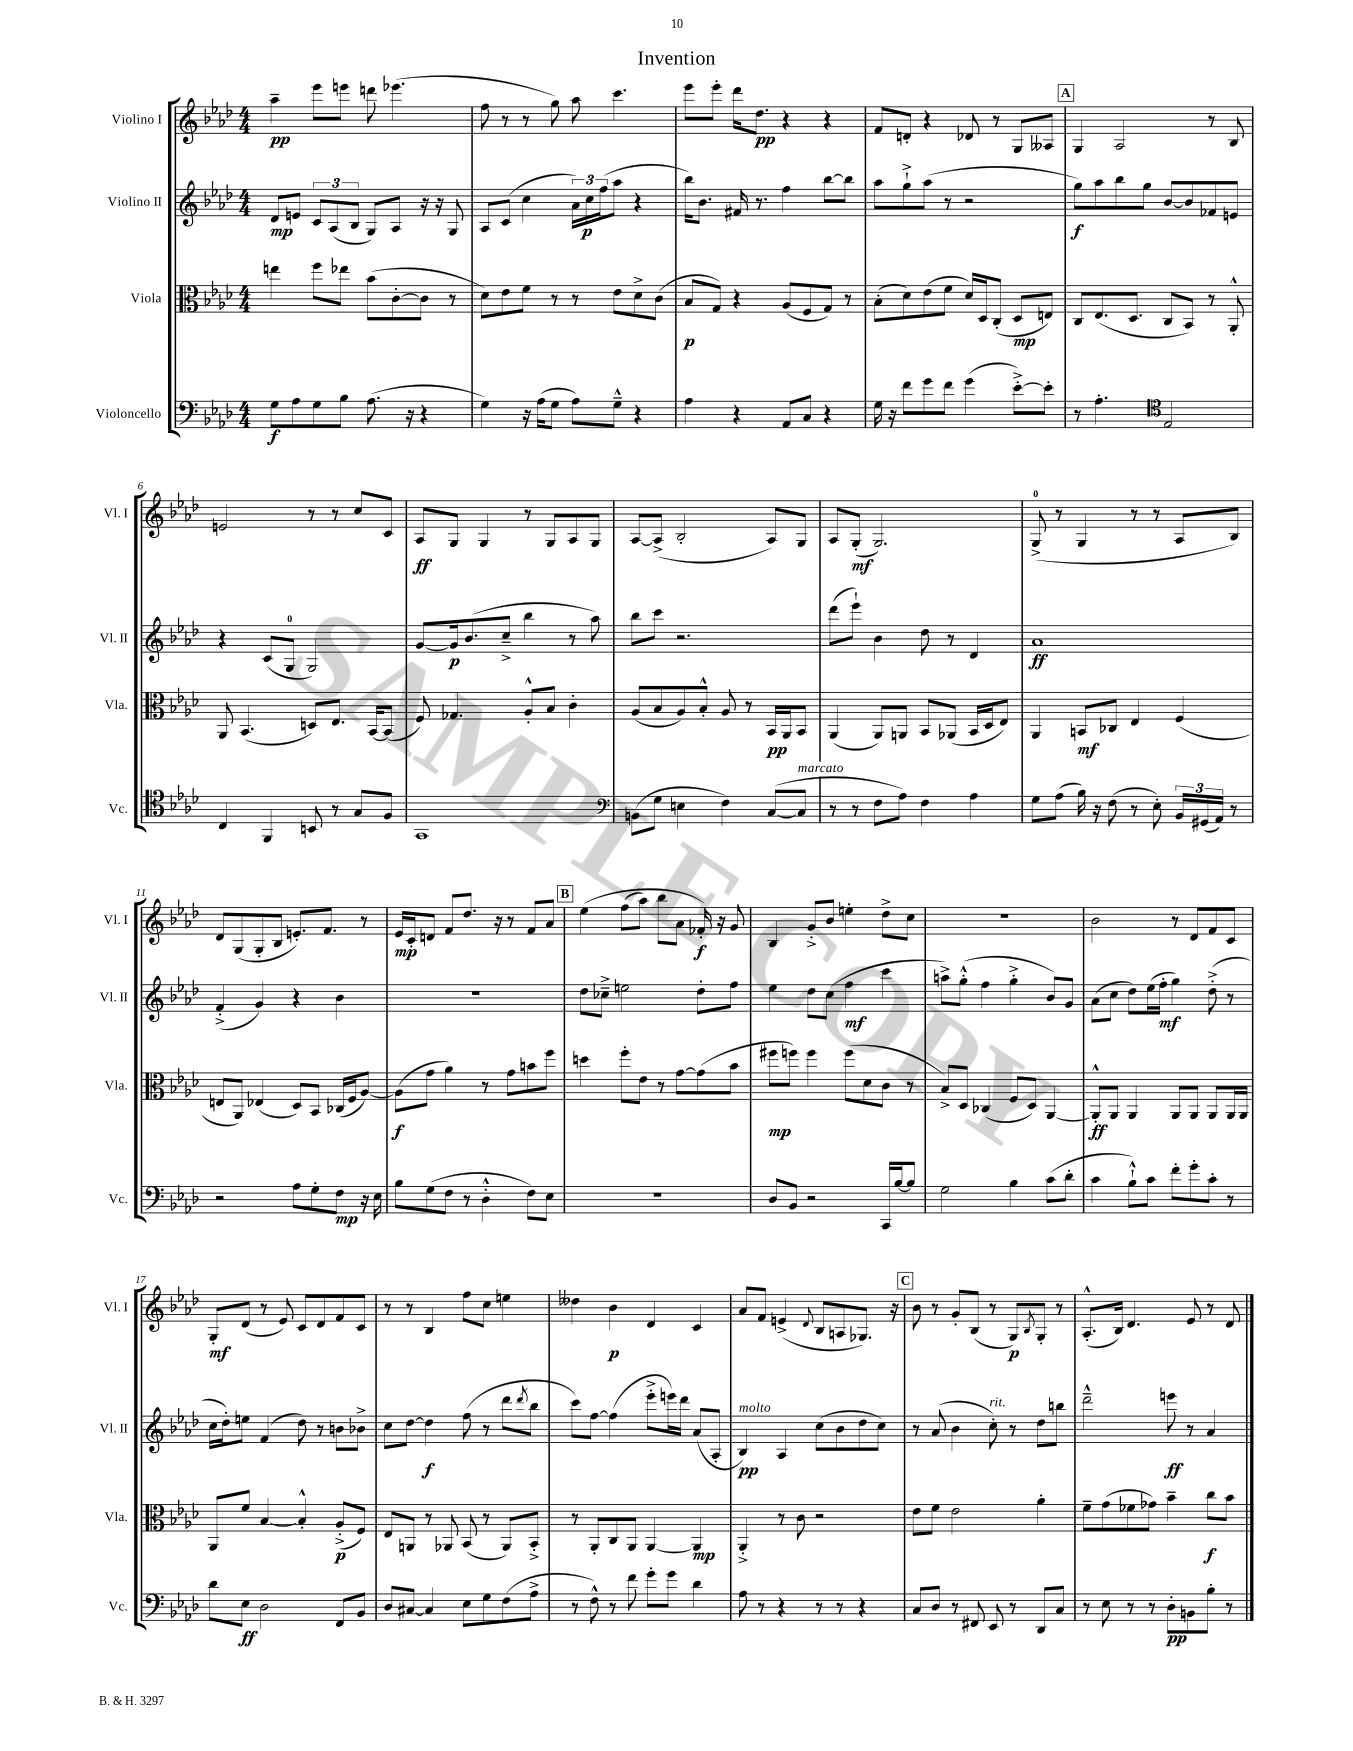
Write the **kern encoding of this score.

**kern	**kern	**kern	**kern
*staff4	*staff3	*staff2	*staff1
*clefF4	*clefC3	*clefG2	*clefG2
*k[b-e-a-d-]	*k[b-e-a-d-]	*k[b-e-a-d-]	*k[b-e-a-d-]
*M4/4	*M4/4	*M4/4	*M4/4
8G	4ee	8d-	4aa-~
8A-	.	8e	.
8G	8ff	12c	8eee-
.	.	(12A-	.
8B-	8ee-	.	8eee
.	.	12B-	.
(8.A-	(8b-	8G)	8ddd
.	[8c'	8A-	(4.eee-
16r	.	.	.
4r	8c]	16r	.
.	.	16r	.
.	8r	8G	.
=	=	=	=
4G)	8d-)	8A-	8ff
.	8e-	(8c	8r
16r	8f	4cc	8r
(16A-	.	.	.
8G	8r	.	8gg)
8A-)	8r	24a-)	8aa-
.	.	24cc	.
.	.	(24ff	.
8G~^^	8e-	8aa-	4.ccc
4r	8d-^	4r	.
.	(8c	.	.
=	=	=	=
4A-	8B-	16bb-)	8eee-
.	.	8.b-	.
.	8G)	.	8eee-'
4r	4r	16f#	16ddd-
.	.	8.r	8.dd-
8AA-	(8A-	4ff	4r
8C	8F	.	.
4r	8G)	[8bb-	4r
.	8r	8bb-]	.
=	=	=	=
16G	(8B-'	8aa-	8f
16r	.	.	.
8f	8d-)	8gg`^	8d'
8g	(8e-	(8aa-	4r
8f	8f	8r	.
(4g	16d-)	2r	8d-
.	16D-	.	.
.	(8C'	.	8r
[8e-'^)	8D-	.	8G
8e-']	8E)	.	8A--
=	=	=	=
8r	8C	8gg)	4G
4.A-'	(8.E-	8aa-	.
.	.	8bb-	2A-
.	8.D-	.	.
.	.	8gg	.
*clefC4	*	*	*
2E-	8C	[8b-	.
.	8BB-)	8b-]	.
.	8r	8f-	8r
.	8AA-'^^	8e	8B-
=	=	=	=
4C	8AA-	4r	2e
.	(4.BB-	.	.
4FF	.	(8c	.
.	.	8G	.
8BB	8D)	2G)	8r
8r	8.E-	.	8r
8G	.	.	8cc
.	[16BB-	.	.
8F	(8BB-]	.	8c
=	=	=	=
1GG	8F)	[8g	8A-
.	4.G-	16g]	8G
.	.	(8.b-	.
.	.	.	4G
.	.	8cc~^	.
.	8A-'^^	4bb-	8r
.	8B-	.	8G
.	4c'	8r	8A-
.	.	8aa-)	8G
=	=	=	=
*clefF4	*	*	*
(8BB	(8A-	8bb-	[8A-
8G	8B-	8ccc	(8A-^]
4E	8A-)	2.r	2B-'
.	8B-'^^	.	.
4F)	8A-	.	.
.	8r	.	.
([8C	16BB-	.	8A-)
.	16AA-	.	.
8C]	8BB-	.	8G
=	=	=	=
8r	(4AA-	(8ddd-	8A-
8r	.	8eee-`)	(8G'
8F	8AA-)	4b-	2.G)
8A-)	8AA	.	.
4F	8BB-	8dd-	.
.	(8AA-	8r	.
4A-	16BB-	4d-	.
.	16D-	.	.
.	8E-)	.	.
=	=	=	=
8G	4AA-	1a-	(8G^
(8A-	.	.	8r
16B-)	8BB	.	4G
16r	.	.	.
(8F	8C-	.	.
8r	4E-	.	8r
8E-')	.	.	8r
24BB-	(4F	.	8A-
(24GG#	.	.	.
24AA-)	.	.	.
8r	.	.	8B-)
=	=	=	=
2r	8E	(4f'^	8d-
.	8AA-)	.	(8G
.	(4E-	4g)	8G'
.	.	.	8B-
8A-	8D-)	4r	8.e')
8G'	8BB-	.	.
.	.	.	8.f
8F	(16C-	4b-	.
.	16F	.	.
16r	[8A-)	.	8r
16E-	.	.	.
=	=	=	=
8B-	(8A-]	1r	16e-
.	.	.	16c'
(8G	8g	.	8d
8F	4a-)	.	8f
8r	.	.	8.dd-
4D-'^^	8r	.	.
.	.	.	16r
.	8g	.	8r
8F)	8b	.	8f
8E-	8ff	.	8a-
=	=	=	=
1r	4dd	8dd-	&(4ee-
.	.	8cc-~^	.
.	8ff'	2ee	(8ff
.	8e-	.	8aa-)
.	8r	.	8bb-
.	[8g	.	8a-
.	(8g]	8dd-'	16f-'&)
.	.	.	16r
.	8b-	8ff	8g
=	=	=	=
8D-	8ff#	4ee-	4B-
8BB-	8ff)	.	.
2r	4ff	8dd-	8g'^
.	.	(8cc	8b-
.	(8ff	4ff	4ee'
.	8d-	.	.
16CC	8c	4ccc	8dd-^
[16B-	.	.	.
8B-]	8r	.	8cc
=	=	=	=
2G	8B-^)	8aa^)	1r
.	8D-	(8gg'^^	.
.	(4C-	4ff	.
4B-	8F	4gg'^	.
.	8D-)	.	.
(8c	[4AA-	8b-)	.
8d-'	.	8g	.
=	=	=	=
4c	8AA-'^^]	(8a-	2b-
.	8AA-	8cc	.
8B-`^^)	4AA-	8dd-)	.
8c	.	(16ee-	.
.	.	16ff'	.
8f'	8AA-	4gg)	8r
8g'	8AA-	.	8d-
8c'	8AA-	(8dd-'^	8f
8r	16AA-	8r	8c
.	16AA-	.	.
=	=	=	=
8d-	8AA-	16cc	8G'
.	.	16dd-')	.
8E-	8f	8ee	(8d-
2D-	[4B-	(4f	8r
.	.	.	8e-)
.	4B-'^^]	8dd-)	8c
.	.	8r	8d-
8FF	(8A-'^	8b	8f
8BB-	8F)	8b-^	8c
=	=	=	=
8D-	8E-	8cc	8r
[8C#	8AA	[8dd-	8r
4C#]	8r	4dd-]	4B-
.	8AA-	.	.
8E-	(8BB-	(8ff	8ff
8G	8r	8r	8cc
(8F	8AA-)	8ddd-	4ee
.	.	8qddd-	.
8A-^	8BB-'^	8bb-	.
=	=	=	=
8r	8r	8ccc)	4dd--
8F^^)	8AA-'	[8ff	.
8r	8C	(4ff]	4b-
8f	8AA-	.	.
8g'	[4AA-	8eee-'^	4d-
8g	.	16eee)	.
.	.	16ddd-	.
4d-	4AA-]	(8a-	4c
.	.	8A-'	.
=	=	=	=
8A-	4AA-'^	4B-)	8a-
8r	.	.	8f
4r	8r	4A-	(4e^
.	8c	.	.
.	.	.	8qqd-
8r	2r	(8cc	8B-
8r	.	8b-	8A
4r	.	8dd-	8.G-)
.	.	8cc)	.
.	.	.	16r
=	=	=	=
8C	8e-	8r	8b-
8D-	8f	(8a-	8r
8r	2e-	4b-	8g'
8FF#	.	.	(8B-
8EE-	.	8cc')	8r
8r	.	8r	8G)
.	.	.	8qB-
8DD-	4a-'	8dd-	8G'
8C	.	8bb	8r
=	=	=	=
8r	8f~	2ddd-~^^	(8.A-'^^
8E-	(8g	.	.
.	.	.	16B-)
8r	8f-	.	4.d-
8r	8g-)	.	.
8D-'	4b-~	8eee	.
8BB	.	8r	8e-
8B-'	8cc	4a-	8r
8r	8b-	.	8d-
==	==	==	==
*-	*-	*-	*-
